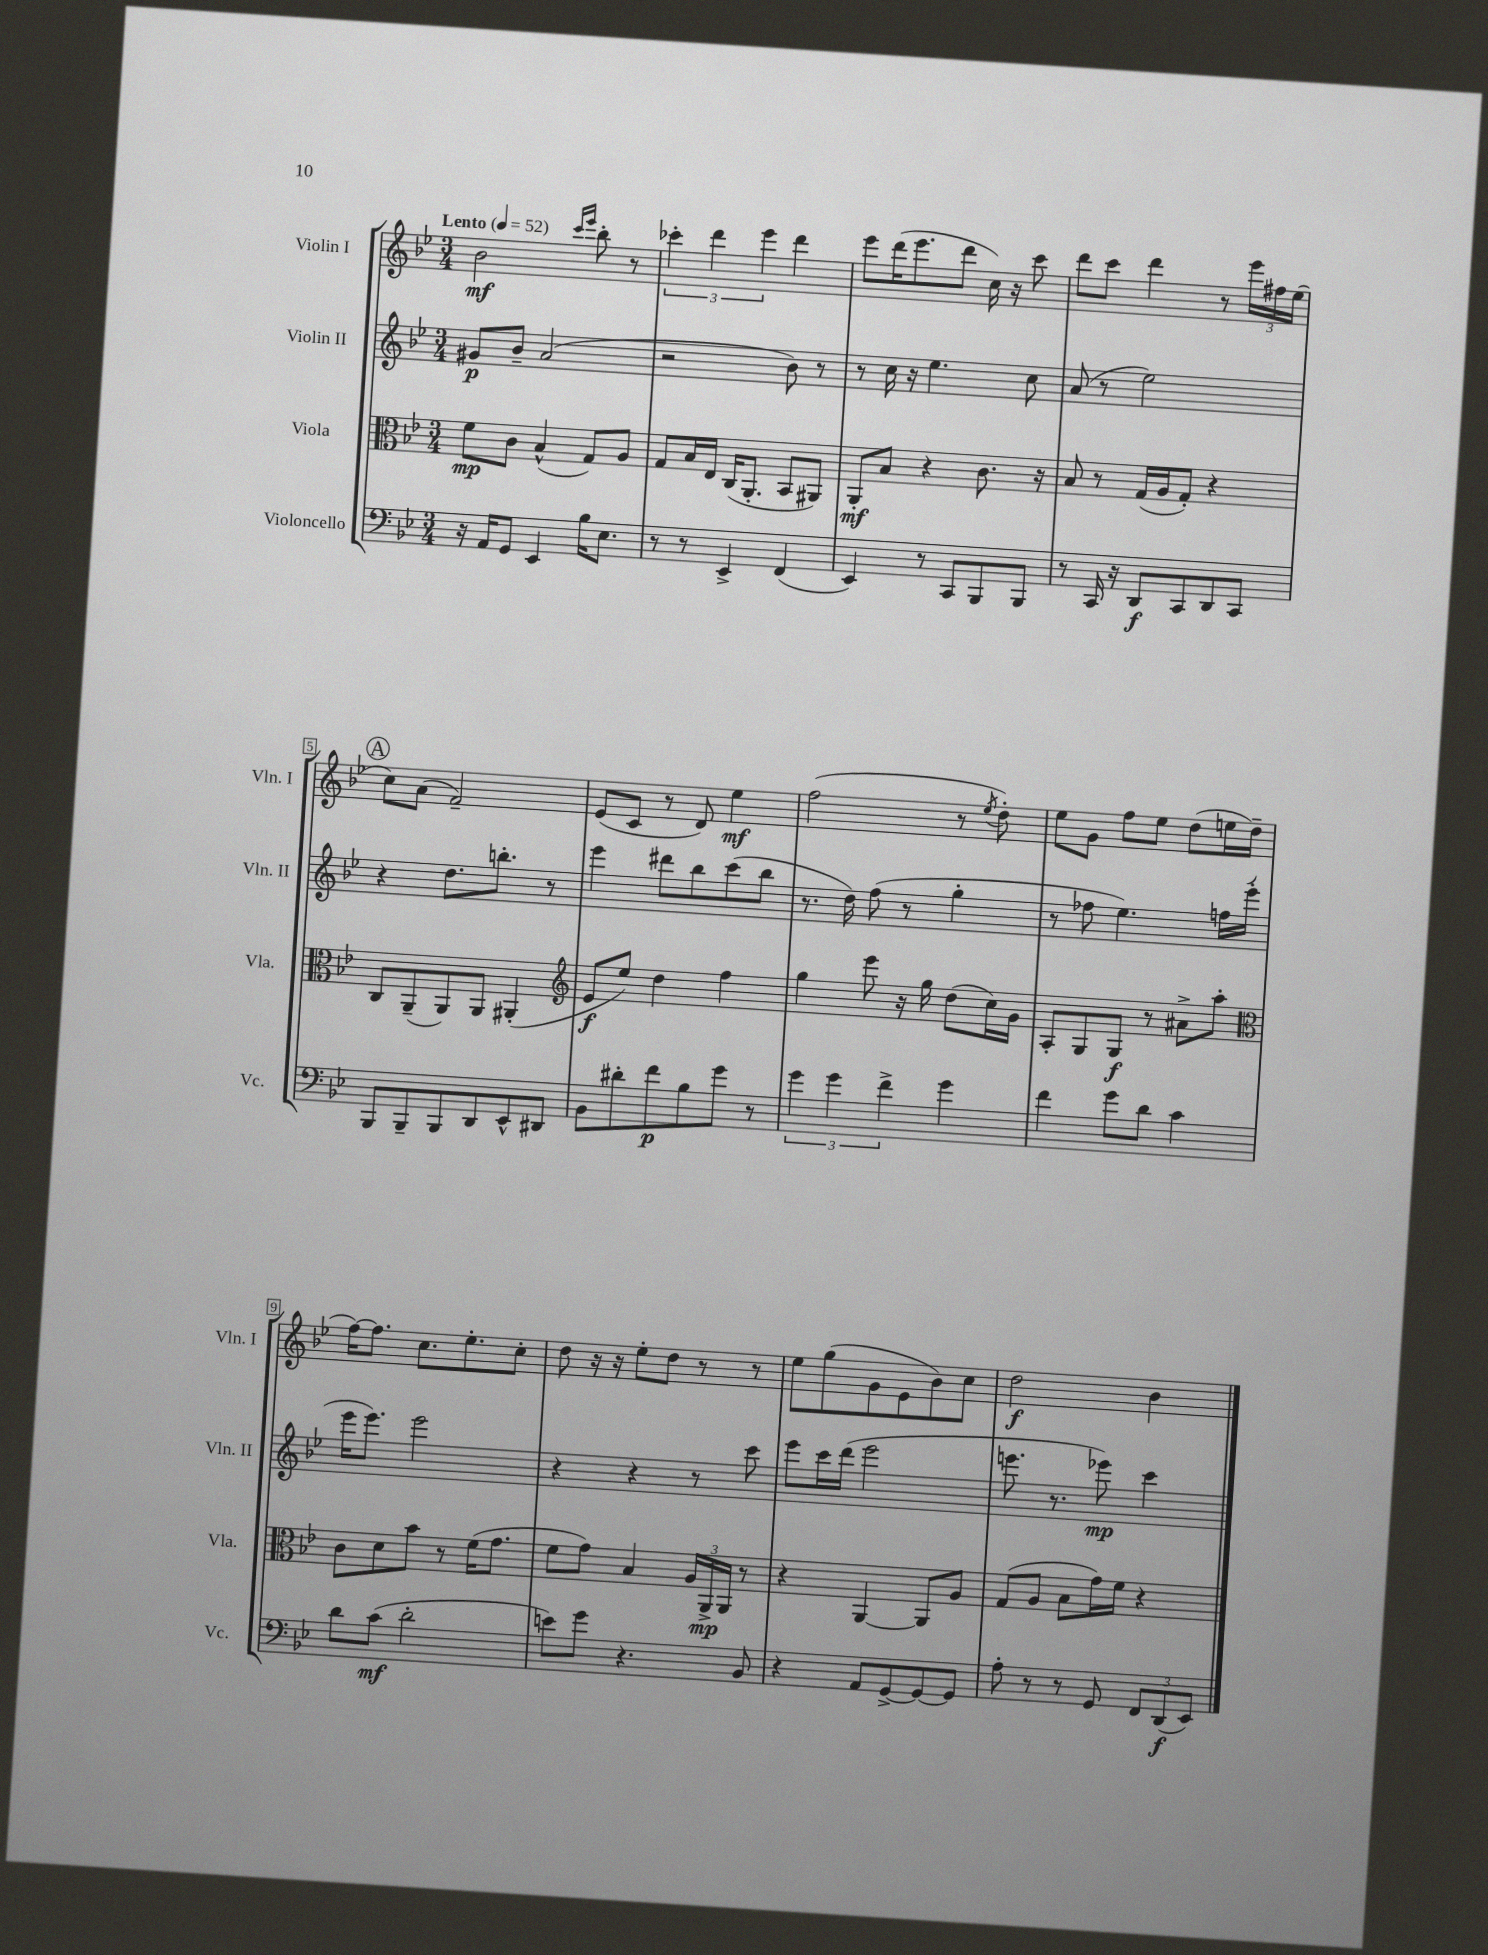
<<
\new StaffGroup <<
\new Staff = "s0" \with { instrumentName = "Violin I" shortInstrumentName = "Vln. I" } {
    \clef treble \key bes \major \numericTimeSignature \time 3/4 \tempo "Lento" 4 = 52
    bes'2\mf \grace { c'''16 ees'''16 } bes''8-. r8 |
    \tuplet 3/2 { ces'''4-. d'''4 ees'''4 } d'''4 |
    ees'''8 d'''16( ees'''8. d'''8 c''16) r16 c'''8 |
    d'''8 c'''8 d'''4 r8 \tuplet 3/2 { ees'''16 fis''16 ees''16( } |
    \mark \markup { \circle "A" } c''8) a'8( f'2--) |
    ees'8( c'8 r8 d'8) ees''4\mf |
    f''2( r8 \acciaccatura { ees''8 } d''8-.) |
    ees''8 g'8 f''8 ees''8 d''8( e''16 d''16-- |
    f''16~) f''8. c''8. ees''8.-. c''8-. |
    d''8 r16 r16 ees''8-. d''8 r8 r8 |
    ees''8 g''8( g'8 ees'8 bes'8) c''8 |
    d''2\f bes'4 \bar "|." |
}
\new Staff = "s1" \with { instrumentName = "Violin II" shortInstrumentName = "Vln. II" } {
    \clef treble \key bes \major \numericTimeSignature \time 3/4
    gis'8\p bes'8-- a'2( |
    r2 bes'8) r8 |
    r8 c''16 r16 ees''4. c''8 |
    a'8( r8 ees''2) |
    \mark \markup { \circle "A" } r4 d''8. b''8.-. r8 |
    ees'''4 dis'''8 bes''8 c'''8( bes''8 |
    r8. d''16) f''8( r8 g''4-. |
    r8 fes''8 ees''4.) f''16 ees'''16-.( |
    ees'''16 ees'''8.) ees'''2 |
    r4 r4 r8 c'''8 |
    ees'''8 c'''16 d'''16( ees'''2 |
    e'''8. r8. ees'''8\mp) c'''4 \bar "|." |
}
\new Staff = "s2" \with { instrumentName = "Viola" shortInstrumentName = "Vla." } {
    \clef alto \key bes \major \numericTimeSignature \time 3/4
    f'8\mp c'8 bes4-^( g8) a8 |
    g8 bes16 ees16 c16( a,8.-. bes,8 ais,8) |
    a,8-.\mf bes8 r4 c'8. r16 |
    bes8 r8 g16( a16 g8-.) r4 |
    \mark \markup { \circle "A" } c8 a,8--( a,8) a,8 ais,4-.( |
    \clef treble ees'8\f ees''8) d''4 f''4 |
    g''4 ees'''8 r16 g''16 d''8( c''16) g'16 |
    a8-. g8 g8\f r8 ais'8-> a''8-. |
    \clef alto c'8 d'8 bes'8 r8 f'16( g'8. |
    f'8 g'8) bes4 \tuplet 3/2 { a16 a,16->\mp a,16 } r8 |
    r4 a,4~ a,8 a8 |
    g8( a8 bes8 g'16) f'16 r4 \bar "|." |
}
\new Staff = "s3" \with { instrumentName = "Violoncello" shortInstrumentName = "Vc." } {
    \clef bass \key bes \major \numericTimeSignature \time 3/4
    r16 a,16 g,8 ees,4 bes16 ees8. |
    r8 r8 ees,4-> f,4( |
    ees,4) r8 c,8 bes,,8 bes,,8 |
    r8 c,16 r16 d,8\f c,8 d,8 c,8 |
    \mark \markup { \circle "A" } bes,,8 bes,,8-- bes,,8 d,8 ees,8-^ dis,8 |
    bes,8 dis'8-. f'8\p bes8 g'8 r8 |
    \tuplet 3/2 { g'4 g'4 f'4-> } g'4 |
    f'4 g'8 d'8 c'4 |
    d'8 c'8\mf( d'2-. |
    e'8) g'8 r4. bes,8 |
    r4 a,8 g,8~-> g,8~ g,8 |
    a8-. r8 r8 g,8 \tuplet 3/2 { f,8 d,8\f( ees,8) } \bar "|." |
}
>>
>>
\layout { \context { \Score \override BarNumber.stencil = #(make-stencil-boxer 0.1 0.3 ly:text-interface::print) } }
